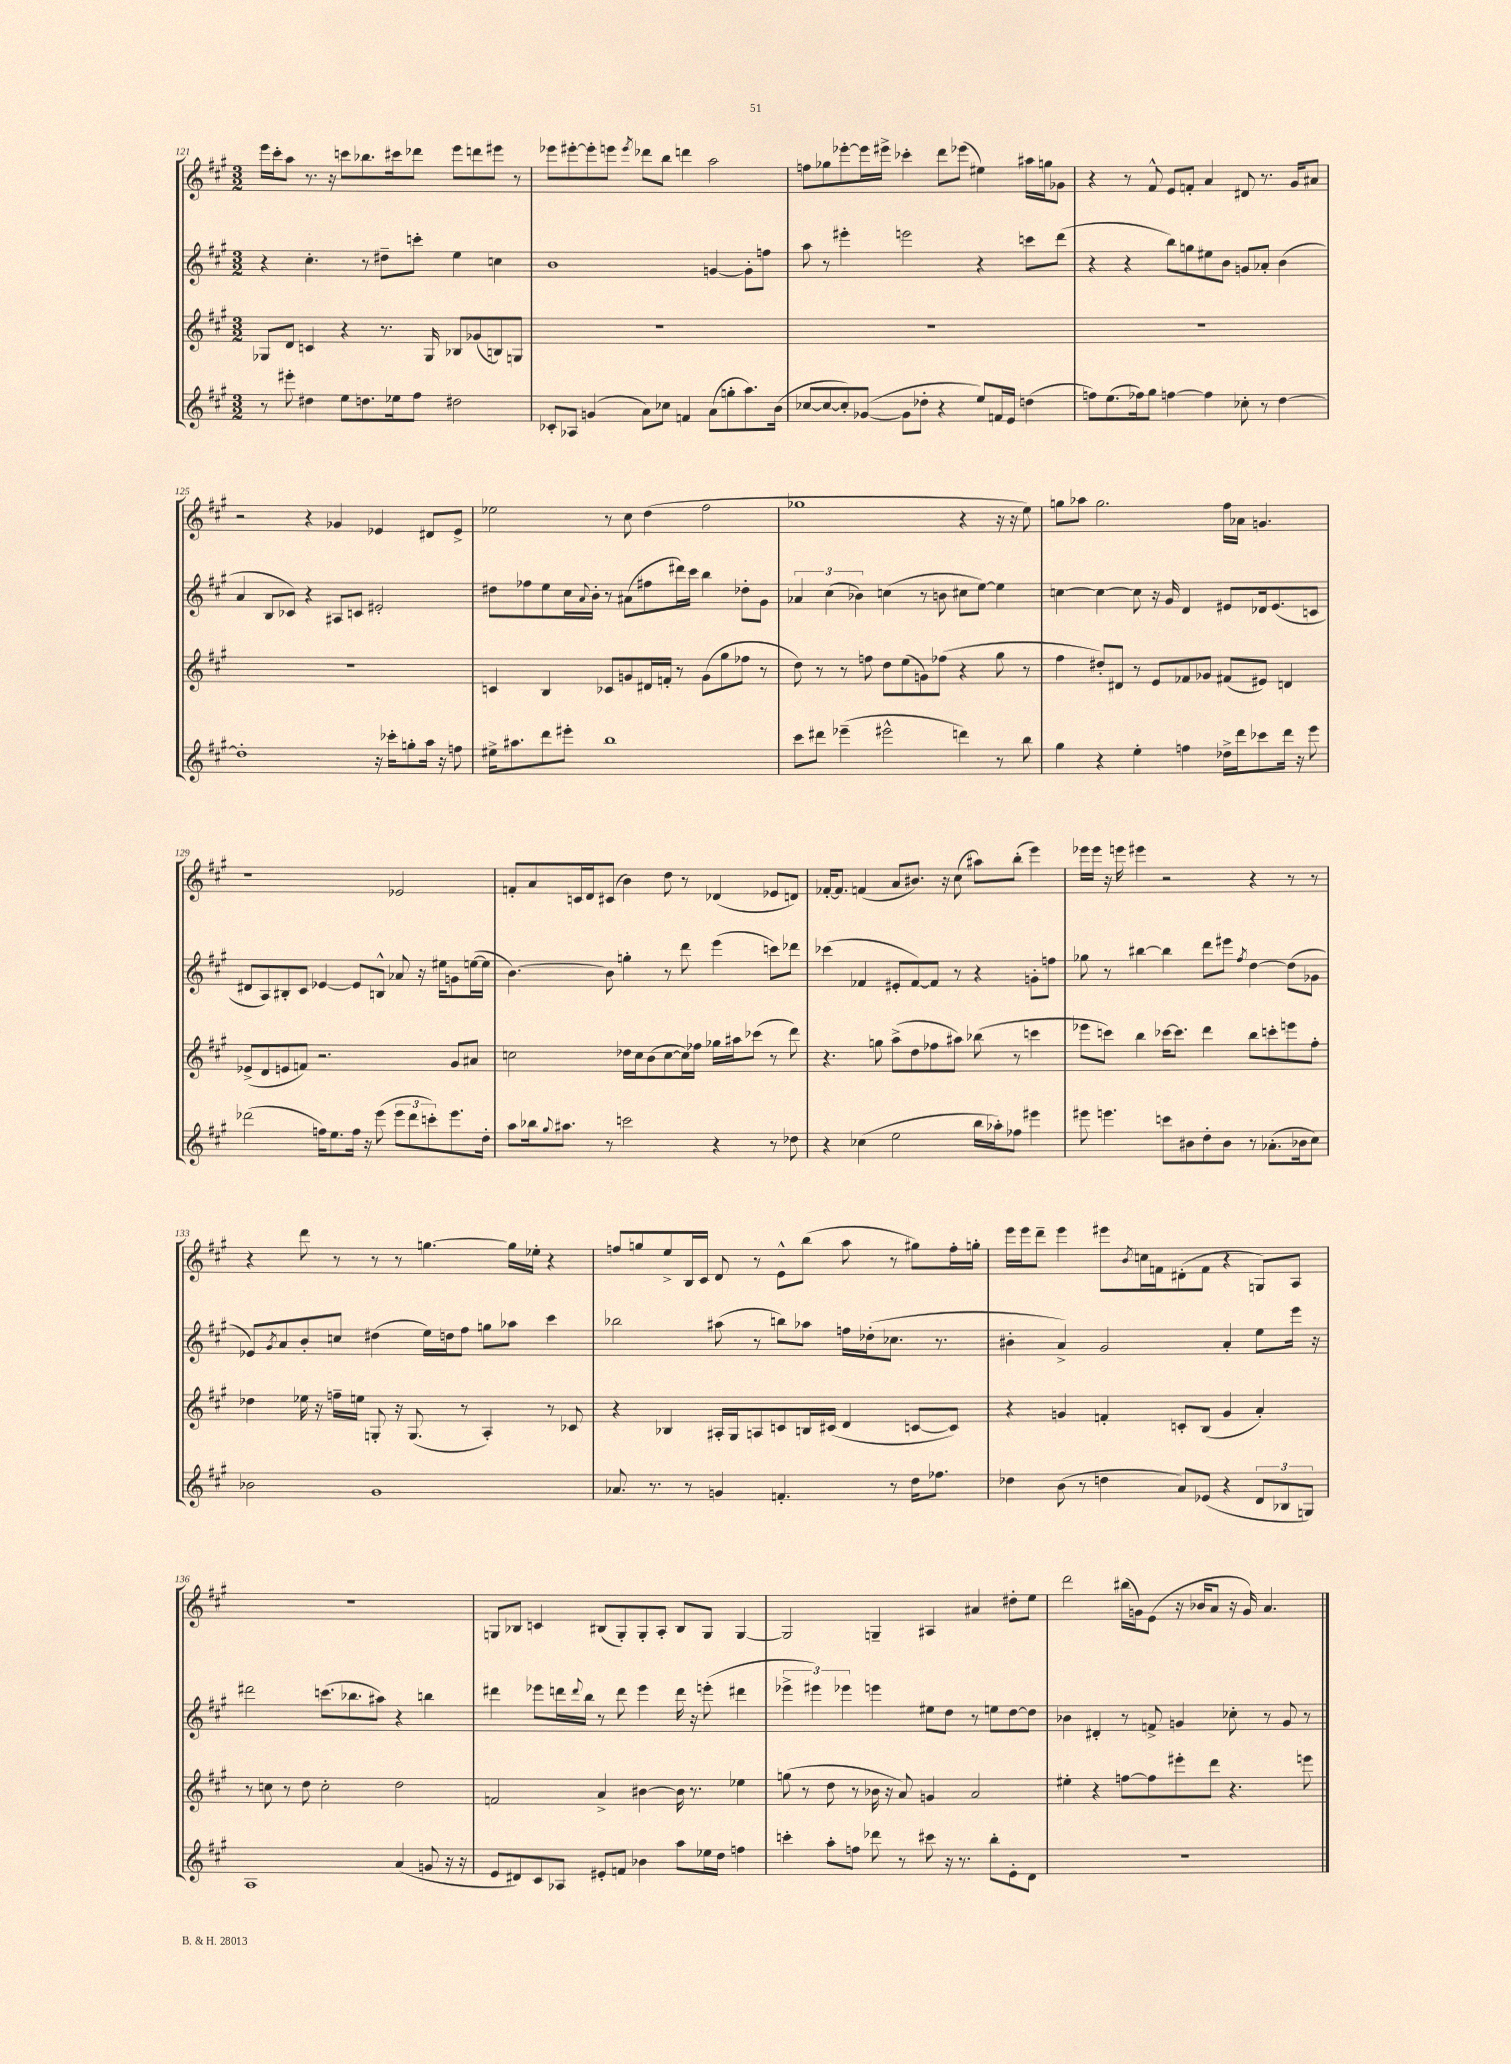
<<
\new StaffGroup <<
\new Staff = "s0" {
    \clef treble \key a \major \numericTimeSignature \time 3/2
    e'''16 cis'''16-. a''8 r8. r16 c'''8 bes''8. cis'''16 des'''8 e'''8 d'''8 eis'''8 r8 |
    ees'''8 eis'''8~-. eis'''8-. e'''8 \acciaccatura { e'''8 } des'''8 b''8 d'''4 a''2 |
    f''8 ges''8 ees'''8~-. ees'''16 eis'''16-> ces'''4-. d'''8 ees'''8( eis''4) ais''16 g''16 ges'8 |
    r4 r8 fis'8-^ e'8 f'8-. a'4 dis'8 r8. gis'16 ais'8 |
    r2 r4 ges'4 ees'4 dis'8 ees'8-> |
    ees''2 r8 cis''8 d''4( fis''2 |
    ges''1 r4 r16 r16 e''8) |
    g''8 aes''8 g''2. fis''16 aes'16 g'4. |
    r1 ees'2 |
    f'8-. a'8 c'16 d'16 cis'8( b'4) d''8 r8 des'4( ees'8 d'8) |
    fes'16~-. fes'8. f'4( a'8 bis'8.) r16 cis''8( ais''8) b''8-.( e'''4) |
    ees'''16 ees'''16 r16 e'''16 eis'''4 r2 r4 r8 r8 |
    r4 d'''8 r8 r8 r8 g''4.~ g''16 ees''16-. r4 |
    f''8 g''8 e''8-> b16 cis'16 d'8 r8 e'8-^ b''8( a''8 r8 gis''8) f''16-. g''16-. |
    e'''16 e'''16 d'''8-- e'''4 eis'''8 \acciaccatura { b'8 } c''16 f'16 dis'8-.( f'8 r4 g8) a8 |
    R1. |
    g8 bes8 c'4 bis8( g8-.) g8-. a8-. bis8 g8 g4~ |
    g2 g4-- ais4 ais'4 dis''8-. e''8 |
    d'''2 bis''16( g'16) e'8( r16 bes'16 a'8 r16 g'16) a'4. \bar "|." |
}
\new Staff = "s1" {
    \clef treble \key a \major \numericTimeSignature \time 3/2
    r4 cis''4.-. r8 dis''8-- c'''8-. e''4 c''4 |
    b'1 g'4~ g'8-. f''8 |
    a''8 r8 eis'''4-. e'''2 r4 c'''8 d'''8( |
    r4 r4 b''8) g''8 eis''8 b'8 g'8 aes'8-. b'4( |
    a'4 b8 ces'8) r4 ais8 c'8 eis'2-. |
    dis''8 fes''8 e''8 cis''16 \appoggiatura { a'8 } b'16-. r8 ais'8( fis''8 dis'''16) cis'''16 b''4 des''8-. gis'8 |
    \tuplet 3/2 { aes'4 cis''4( bes'4) } c''4( r8 b'8 cis''8 e''8~) e''4 |
    c''4~ c''4~ c''8 r16 gis'16 d'4 eis'8 des'16 eis'8.( c'8 |
    dis'8 a8) bis8-. cis'8 ees'4~ ees'8 b8-^ aes'8 r16 eis''16 g'8 e''16~( e''16 |
    b'4.~) b'8 g''4-. r8 d'''8 e'''4( c'''8) des'''8 |
    ces'''4( fes'4 eis'8-. fes'8~) fes'8 r8 r4 g'8-. f''8 |
    ges''8 r8 bis''4~ bis''4 d'''8 eis'''8 \acciaccatura { fis''8 } d''4~ d''8( ges'8 |
    ees'8) \acciaccatura { gis'8 } a'8 b'8-. c''8 dis''4( e''16) d''16 fis''8 g''8 aes''8 cis'''4 |
    bes''2 ais''8( r8 b''8) aes''8 f''16 des''16-.( ces''8. r8. |
    bis'4-. a'4->) gis'2 a'4-. e''8 e'''16 r16 |
    dis'''2 c'''8.( bes''8. ais''8) r4 b''4 |
    dis'''4 ees'''8 d'''16 \appoggiatura { d'''8 } b''16 r8 d'''8 ees'''4 d'''16 r16 e'''8-.( dis'''4 |
    \tuplet 3/2 { ees'''4-> eis'''4) ees'''4 } e'''4 eis''8 d''8 r8 e''8 d''8~ d''8 |
    bes'4 dis'4-. r8 f'8-> g'4 ces''8-. r8 g'8 r8 \bar "|." |
}
\new Staff = "s2" {
    \clef treble \key a \major \numericTimeSignature \time 3/2
    ges8 d'8 c'4 r4 r8. ges16 bes8 ges'8( b8) g8 |
    R1. |
    R1. |
    R1. |
    R1. |
    c'4 b4 ces'8 g'8 dis'16 f'16-. r8 g'8( gis''8 fes''8 r8 |
    d''8) r8 r8 f''8 d''8 e''8( g'8) fes''8( r4 gis''8 r8 |
    fis''4 dis''8-.) dis'8 r8 e'8 fes'8 ges'8 fis'8( eis'8) d'4 |
    ees'8->( d'8 e'8 f'8) r2. gis'8 ais'8 |
    c''2 des''16 c''16 b'8( c''8~ c''16) fes''16 ges''16 ais''16 ces'''8( r8 d'''8) |
    r4. g''8 a''8->( d''8 fes''8 ais''8) bes''8( r8 c'''4 |
    ees'''8 c'''8) b''4 ces'''16~ ces'''8. d'''4 b''8 c'''8-. e'''8 fis''8-. |
    des''4 ees''16 r16 f''16-- e''16 g8-. r16 g8.( r8 a4-.) r8 ces'8 |
    r4 bes4 ais16-. gis16 a8 c'8 b16 cis'16( d'4 c'8~ c'8) |
    r4 g'4 f'4-. c'8-. b8( g'4 a'4-.) |
    r8 c''8 r8 d''8 c''2-. d''2 |
    f'2 a'4-> bis'4~ bis'16 r8. ees''4 |
    g''8( r8 d''8 r8 bes'16 r16 a'8) g'4 a'2 |
    eis''4-. r4 f''8~ f''8 eis'''8-. d'''8 r4. e'''8 \bar "|." |
}
\new Staff = "s3" {
    \clef treble \key a \major \numericTimeSignature \time 3/2
    r8 eis'''8-. dis''4 e''8 d''8. ees''16 fis''8 dis''2 |
    ces'8-. aes8 g'4( a'8) ces''8 f'4 a'8( g''8-. a''8.) b'16( |
    ces''8~ ces''8~ ces''8-.) ges'8~( ges'8 des''8-. r4 e''8) f'16 e'16 d''4( |
    f''8) e''8.( fes''16) gis''8 f''4~ f''4 ces''8-. r8 d''4~ |
    d''1-. r16 ces'''16-. g''8-. a''16 r16 f''8 |
    eis''16-> ais''8. d'''8 eis'''8-. b''1 |
    cis'''8 dis'''8 ees'''4--( eis'''2-^ d'''4) r8 b''8 |
    gis''4 r4 e''4-. f''4 des''16-> d'''16 ces'''8 d'''16 r16 e'''8 |
    des'''2( f''16) e''8. f''16 r16 e'''8( \tuplet 3/2 { e'''8 des'''8 c'''8-.) } e'''8. d''16-. |
    a''8 bes''16 \appoggiatura { gis''8 } ais''8. r8 c'''2 r4 r8 des''8 |
    r4 ces''4( e''2 b''16 aes''16-.) fes''8 eis'''4 |
    eis'''8 e'''4. c'''8 bis'8 d''8-. bis'8 r8 aes'8.-.( bes'16 cis''8) |
    bes'2 gis'1 |
    aes'8. r8. r8 g'4 f'4.-. r8 d''16 fes''8. |
    des''4 b'8( r8 d''4 a'8) ees'8( r4 \tuplet 3/2 { d'8 bes8 g8) } |
    a1 a'4( g'8 r16 r16 |
    e'8 dis'8) cis'8 aes8 eis'8-. f'8 bes'4 a''8 ees''16 d''16 f''4 |
    c'''4-. a''8-. f''8 des'''8 r8 cis'''8 r16 r8. b''8-. e'8-. d'8 |
    R1. \bar "|." |
}
>>
>>
\layout { \context { \Score currentBarNumber = #121 } }
